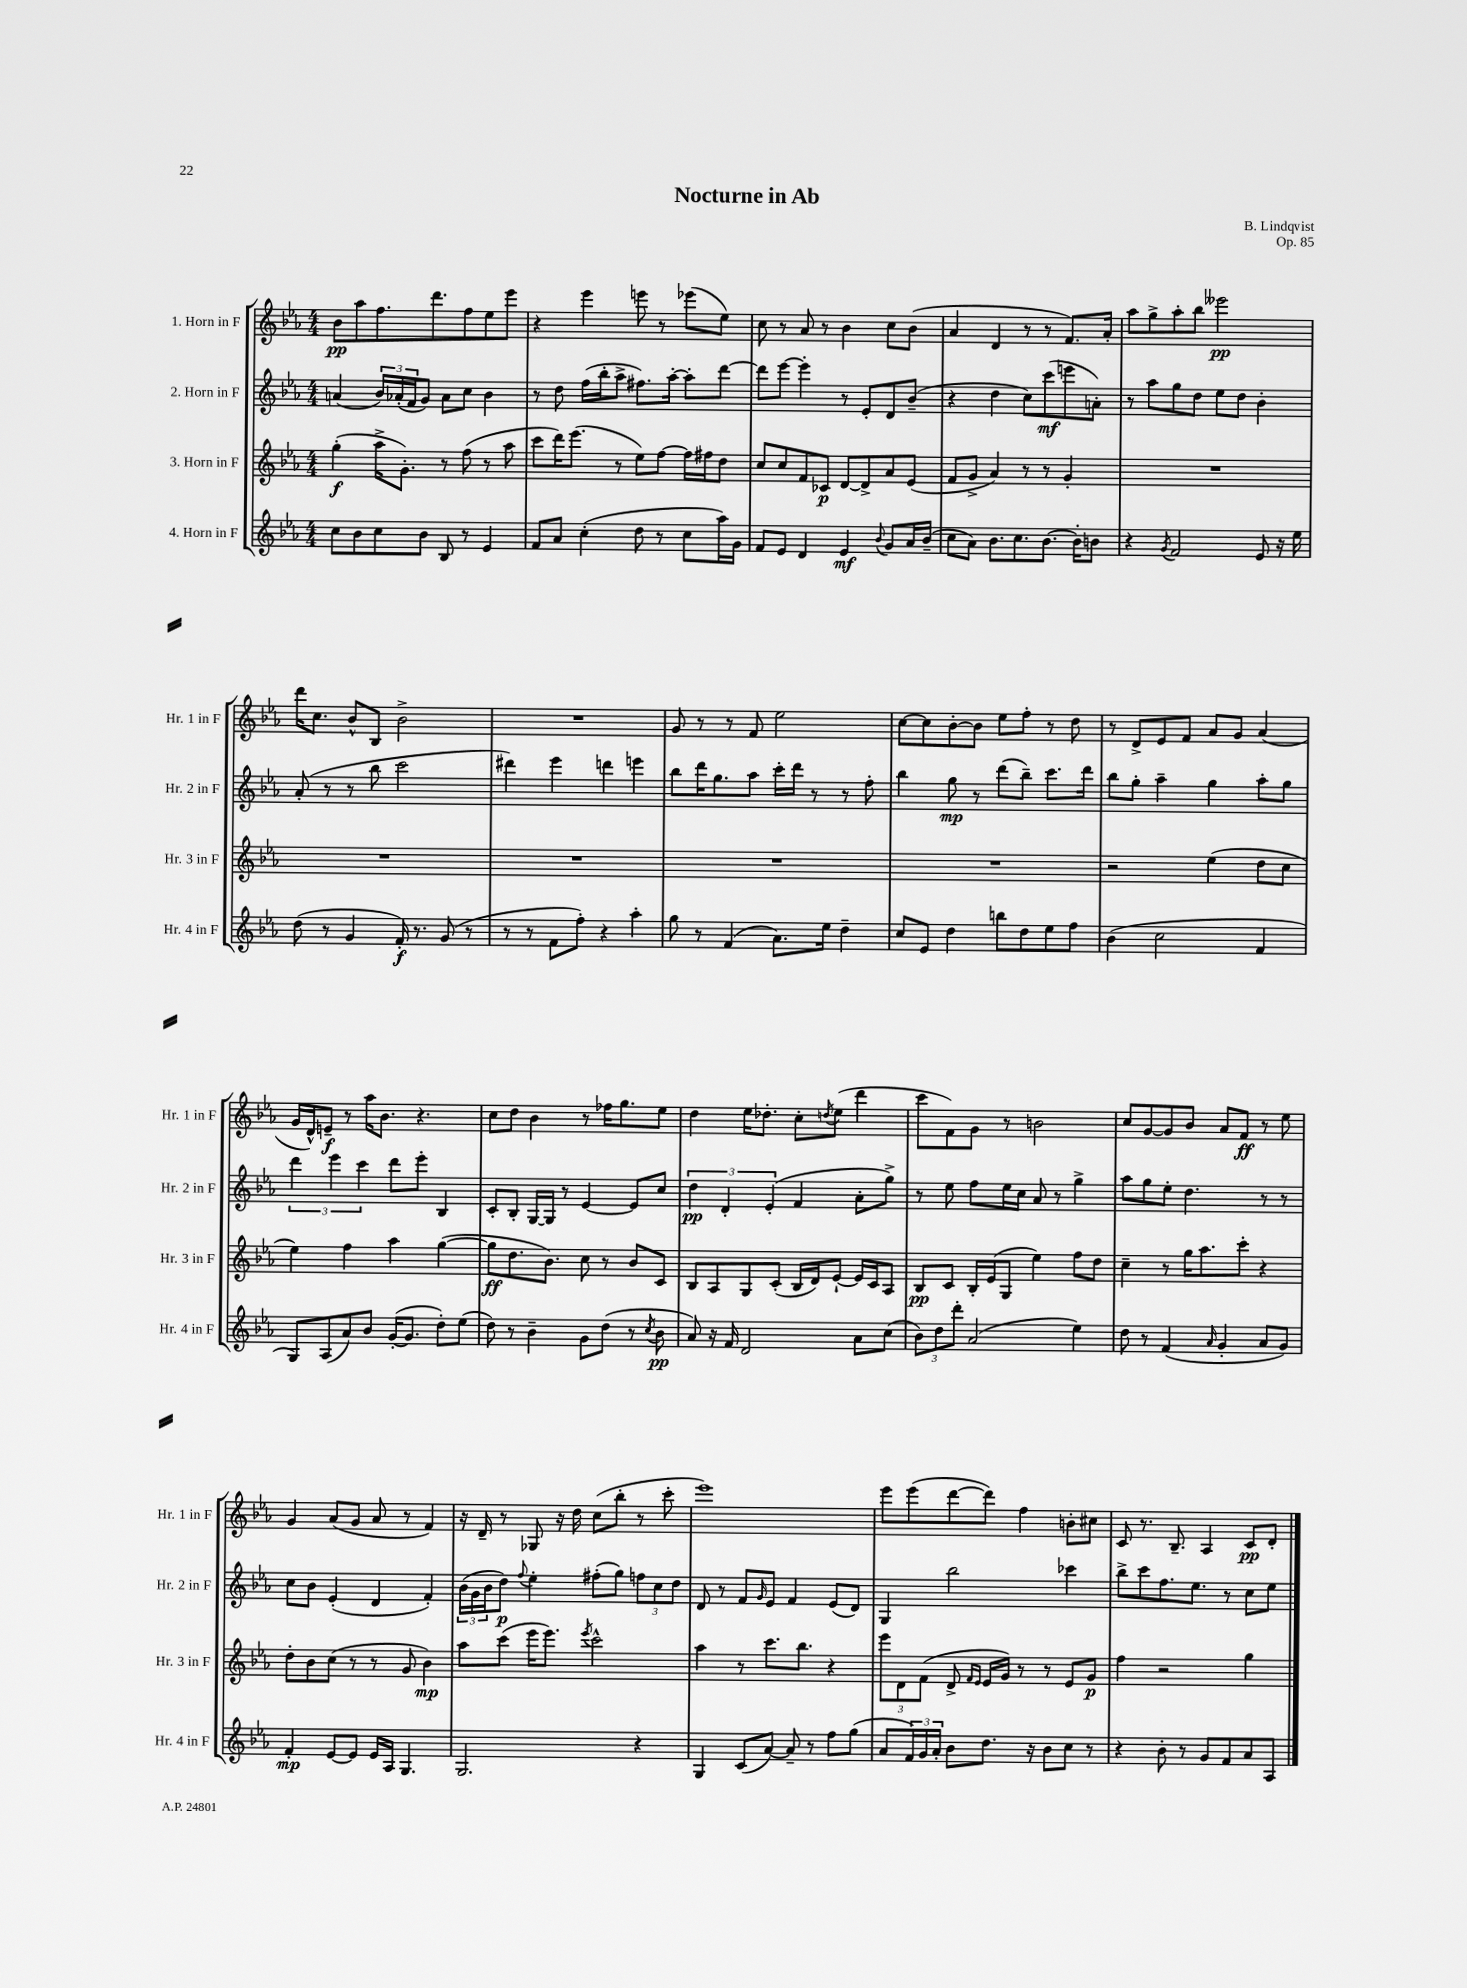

**kern	**kern	**kern	**kern
*staff4	*staff3	*staff2	*staff1
*clefG2	*clefG2	*clefG2	*clefG2
*k[b-e-a-]	*k[b-e-a-]	*k[b-e-a-]	*k[b-e-a-]
*M4/4	*M4/4	*M4/4	*M4/4
8cc	(4gg'	(4a	8b-
8b-	.	.	8aa-
8cc	16aa-^	24b-)	8.ff
.	.	(24a-'	.
.	8.g')	.	.
.	.	24f	.
8b-	.	8g)	.
.	.	.	8.ddd
8B-	8r	8a-	.
8r	(8ff	8cc	8ff
4e-	8r	4b-	8ee-
.	8aa-	.	8eee-
=	=	=	=
8f	8ccc	8r	4r
8a-	16ddd)	8dd	.
.	(8.eee-	.	.
(4cc'	.	(16ff	4eee-
.	.	16bb-'	.
.	8r	8aa-^	.
8dd	8ee-)	8.ff#)	8eee
8r	[8ff	.	8r
.	.	[16aa-'	.
8cc	16ff]	8aa-']	(8eee-
.	16ff#	.	.
16aa-)	8dd	[8ddd	8ee-)
16g	.	.	.
=	=	=	=
8f	8cc	8ddd]	8cc
8e-	8cc	[8eee-	8r
4d	8f	4eee-']	8a-
.	8c-	.	8r
4e-	[8d	8r	4b-
.	8d^]	8e-'	.
8qqb-	.	.	.
8g	8a-	8d	8cc
16a-	(8e-	(8b-~	(8b-
(16b-~	.	.	.
=	=	=	=
8cc	8f	4r	4a-
8a-)	8g^	.	.
8.b-	4a-)	4dd	4d
8.cc	.	.	.
.	8r	8cc)	8r
[8.b-	8r	(8ccc	8r
.	4g'	8eee	8.f)
16b-']	.	.	.
8b	.	8a')	.
.	.	.	16a-'
=	=	=	=
4r	1r	8r	8aa-
.	.	8aa-	8gg^
8qg	.	.	.
2f	.	8gg	8aa-'
.	.	8dd	8bb-
.	.	8ee-	2eee--
.	.	8dd	.
8e-	.	4b-'	.
16r	.	.	.
16ee-	.	.	.
=	=	=	=
(8dd	1r	(8a-'	16ddd
.	.	.	8.cc
8r	.	8r	.
4g	.	8r	8b-^^
.	.	8bb-	8B-
16f')	.	2ccc	2b-^
8.r	.	.	.
(8g	.	.	.
8r	.	.	.
=	=	=	=
8r	1r	4ddd#)	1r
8r	.	.	.
8f	.	4eee-	.
8ff')	.	.	.
4r	.	4ddd	.
4aa-'	.	4eee	.
=	=	=	=
8gg	1r	8bb-	8g
8r	.	16ddd	8r
.	.	8.gg	.
(4f	.	.	8r
.	.	8aa-	8f
8.a-)	.	16ccc'	2ee-
.	.	16ddd	.
.	.	8r	.
16ee-	.	.	.
4dd~	.	8r	.
.	.	8ff'	.
=	=	=	=
8cc	1r	4bb-	[8cc
8e-	.	.	8cc]
4dd	.	8gg	[8b-'
.	.	8r	8b-]
8bb	.	(8ddd	8ee-
8dd	.	8bb-~)	8ff'
8ee-	.	8.ccc	8r
8ff	.	.	8dd
.	.	16ddd	.
=	=	=	=
(4b-	2r	8bb-	8r
.	.	8gg'	8d^
2cc	.	4aa-~	8e-
.	.	.	8f
.	(4ee-	4gg	8a-
.	.	.	8g
4f	8dd	8aa-'	(4a-
.	8cc	8gg	.
=	=	=	=
8G)	4ee-)	6ddd	16g
.	.	.	16d^^)
(8A-	.	.	8e~
.	.	6eee-	.
8a-)	4ff	.	8r
.	.	6ccc	.
8b-	.	.	16aa-
.	.	.	8.b-
([16g'	4aa-	8ddd	.
8.g]	.	.	.
.	.	8eee-'	4.r
8dd')	([4gg	4B-	.
(8ee-	.	.	.
=	=	=	=
8dd)	8gg]	8c'	8cc
8r	8.dd	8B-'	8dd
4b-~	.	[16G	4b-
.	8.b-)	16G]	.
.	.	8r	.
8g	8cc	[4e-	8r
(8dd	8r	.	16ff-
.	.	.	8.gg
8r	8b-	8e-]	.
8qcc	.	.	.
8b-	8c	8cc	8ee-
=	=	=	=
8a-)	8B-	6dd	4dd
16r	8A-	.	.
.	.	6d'	.
16f	.	.	.
2d	8G	.	16ee-
.	.	.	8.dd-'
.	.	(6e-'	.
.	(8c'	.	.
.	16B-	4f	8cc'
.	16d)	.	.
.	.	.	8qdd
.	[8e-`	.	(8ee-
8a-	16e-]	8a-'	4ddd
.	16c	.	.
(8cc	8A-	8gg^)	.
=	=	=	=
12b-)	8B-	8r	8ccc
12dd	.	.	.
.	8c	8ee-	8f)
12ddd'	.	.	.
(2a-	16B-'	8ff	8g
.	(16e-	.	.
.	8G	16ee-	8r
.	.	16cc	.
.	4ee-)	8a-	2b
.	.	8r	.
4ee-)	8ff	4gg^	.
.	8dd	.	.
=	=	=	=
8dd	4cc~	8aa-	8cc
8r	.	8gg	[8g
(4f	8r	8ee-'	8g]
.	16gg	4.dd	8b-
.	8.aa-	.	.
16qqa-	.	.	.
4g'	.	.	8a-
.	8ccc'	.	8f
8a-	4r	8r	8r
8g)	.	8r	8ee-
=	=	=	=
4f'	8dd'	8cc	4g
.	8b-	8b-	.
[8e-	(8cc	(4e-'	(8a-
8e-]	8r	.	8g
16e-	8r	4d	8a-
16A-	.	.	.
4.G	8g	.	8r
.	4b-)	4f')	4f)
=	=	=	=
2.G	8aa-	(24b-	16r
.	.	24g	.
.	.	.	16d~
.	.	24b-	.
.	(8ccc	8dd)	8r
.	.	8qqff	.
.	16eee-	4ee-'	8G-
.	8.eee-)	.	.
.	.	.	16r
.	.	.	16dd
.	8qeee-	.	.
.	2ccc^^	(8ff#'	(8cc
.	.	8gg)	8bb-'
4r	.	12ff	8r
.	.	12cc	.
.	.	.	8ccc'
.	.	12dd	.
=	=	=	=
4G	4aa-	8d	1eee-)
.	.	8r	.
(8c	8r	8f	.
.	.	16qqg	.
[8a-)	8.ccc	8e-	.
8a-~]	.	4f	.
.	8.bb-	.	.
8r	.	.	.
8ff	4r	(8e-	.
(8gg	.	8d)	.
=	=	=	=
8a-	12eee-	4G	8eee-
.	12d	.	.
24f)	.	.	(8eee-
24g	(12f	.	.
24a-'	.	.	.
8b-	8d^	2bb-	[8ddd
.	16qqf	.	.
.	16qqe-	.	.
8.dd	16e-	.	8ddd])
.	16g)	.	.
.	8r	.	4ff
16r	.	.	.
8b-	8r	.	.
8cc	8e-	4ccc-	8b'
8r	8g	.	8cc#
=	=	=	=
4r	4ff	8bb-^	8c
.	.	8ccc	8.r
8b-'	2r	8.ff	.
.	.	.	8.B-~
8r	.	.	.
.	.	8.ee-	.
8g	.	.	4A-
8f	.	8r	.
8a-	4gg	8cc	8c
8A-	.	8ee-	8d'
==	==	==	==
*-	*-	*-	*-
